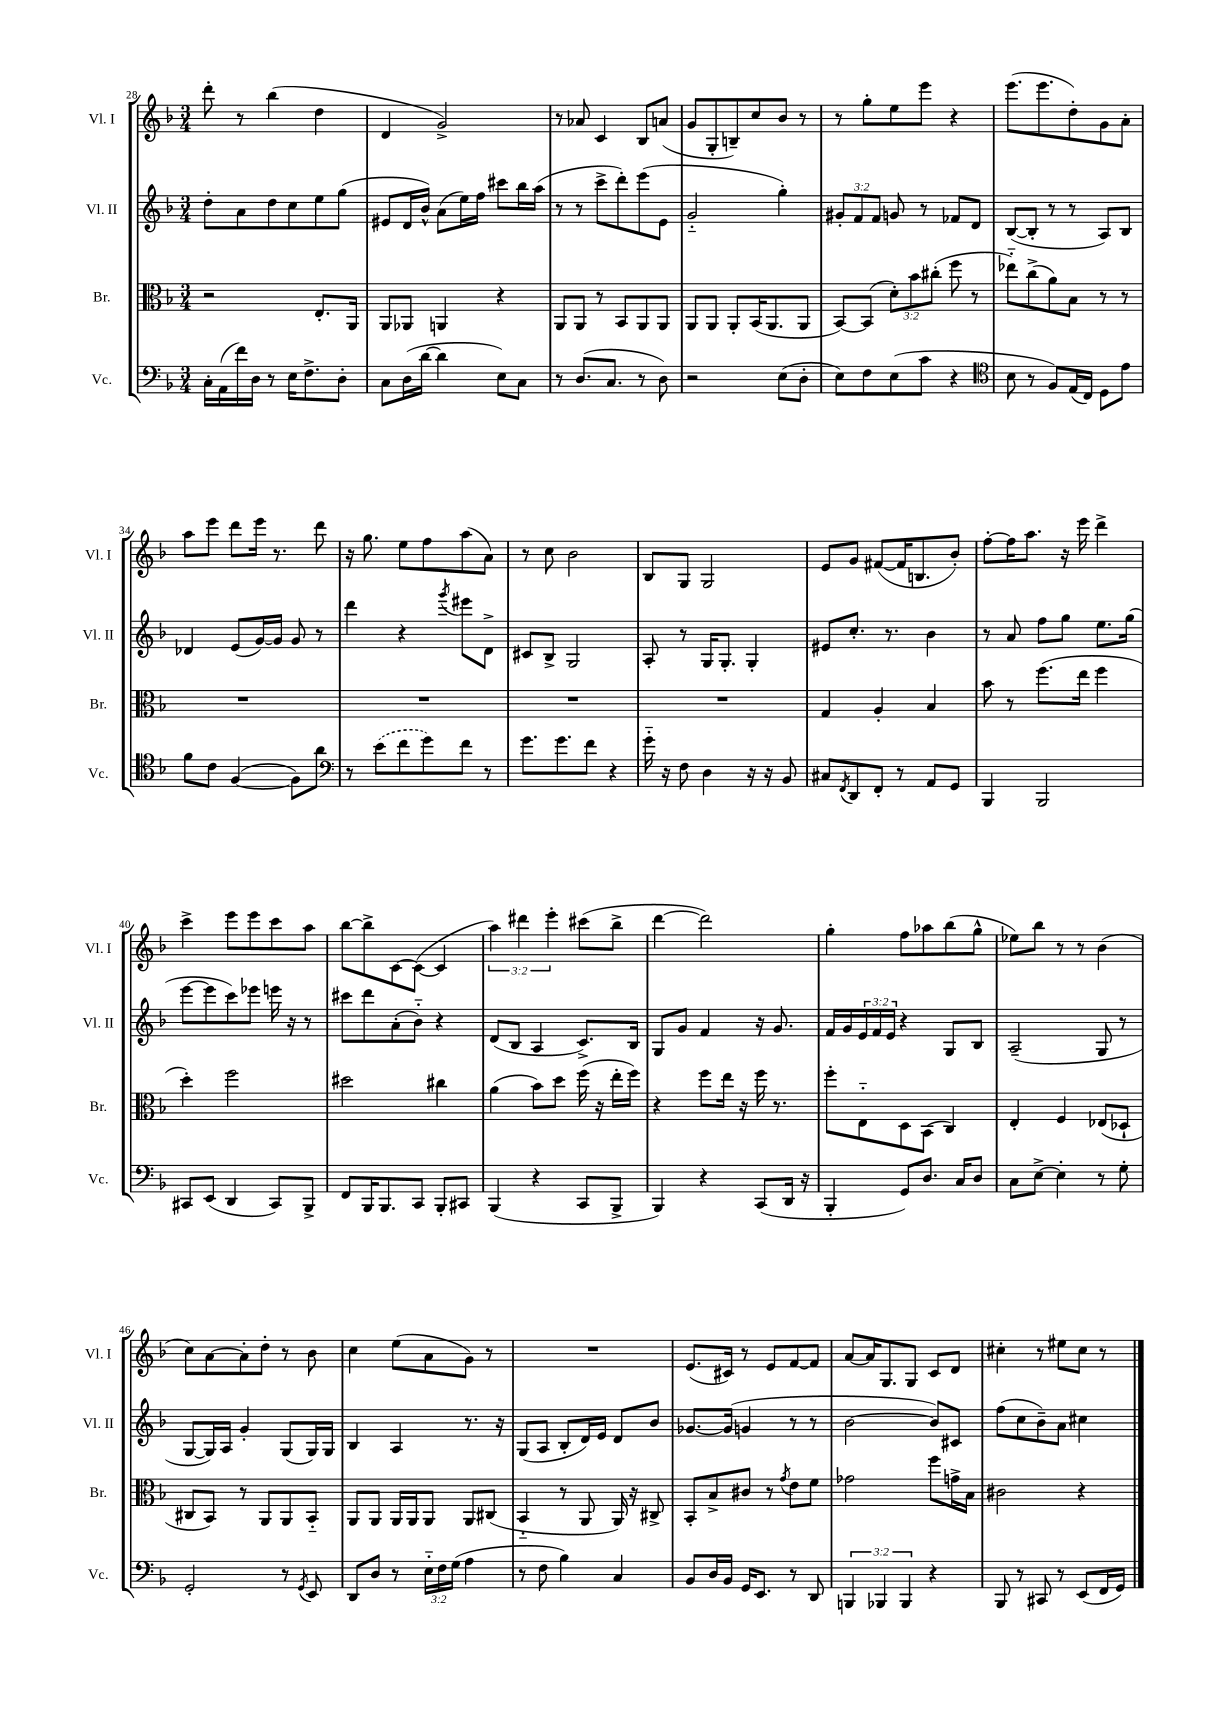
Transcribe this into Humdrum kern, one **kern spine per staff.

**kern	**kern	**kern	**kern
*staff4	*staff3	*staff2	*staff1
*clefF4	*clefC3	*clefG2	*clefG2
*k[b-]	*k[b-]	*k[b-]	*k[b-]
*M3/4	*M3/4	*M3/4	*M3/4
16C'	2r	8dd'	8ddd'
(16AA	.	.	.
16f)	.	8a	8r
16D	.	.	.
8r	.	8dd	(4bb-
16E	.	8cc	.
8.F^	.	.	.
.	8.E'	8ee	4dd
8D'	.	(8gg	.
.	16AA	.	.
=	=	=	=
8C	8AA	8e#	4d
(16D	8AA-	16d	.
[16d	.	16b-^^)	.
4d]	4AA	(8a	2g^)
.	.	16ee)	.
.	.	16ff	.
8E)	4r	8ccc#	.
8C	.	16bb-	.
.	.	(16aa	.
=	=	=	=
8r	8AA	8r	8r
(8.D	8AA	8r	8a-
.	8r	8ccc^	4c
8.C	.	.	.
.	8BB-	8ddd')	.
8r	8AA	(8eee	8B-
8D)	8AA	8e	(8a
=	=	=	=
2r	8AA	2g'~	8g
.	8AA	.	8G'
.	8AA'	.	8B~)
.	(16BB-	.	8cc
.	8.AA	.	.
(8E	.	4gg')	8b-
8D'	8AA	.	8r
=	=	=	=
8E)	[8BB-)	12g#'	8r
.	.	12f	.
8F	(8BB-]	.	8gg'
.	.	12f	.
(8E	12d')	8g	8ee
.	12b-	.	.
8c	.	8r	8eee
.	(12cc#'	.	.
4r	8ff	8f-	4r
.	8r	8d	.
=	=	=	=
*clefC4	*	*	*
8B-	8ee-'~)	([8B-	(8.eee
8r	(8cc^	8B-']	.
.	.	.	8.eee
8F)	8a)	8r	.
(16E	8B-	8r	8dd')
16C)	.	.	.
8D	8r	8A)	8g
8e	8r	8B-	8a'
=	=	=	=
8f	2.r	4d-	8aa
8c	.	.	8eee
([4F	.	(8e	8ddd
.	.	[16g)	16eee
.	.	16g]	8.r
8F])	.	8g	.
8a	.	8r	8ddd
=	=	=	=
*clefF4	*	*	*
8r	2.r	4ddd	16r
.	.	.	8.gg
(8e	.	.	.
8f	.	4r	8ee
8g)	.	.	8ff
.	.	8qggg	.
8f	.	8eee#	(8aa
8r	.	8d^	8a)
=	=	=	=
8.g	2.r	8c#	8r
.	.	8B-^	8cc
8.g	.	.	.
.	.	2G	2b-
8f	.	.	.
4r	.	.	.
=	=	=	=
16g'~	2.r	8A'	8B-
16r	.	.	.
8F	.	8r	8G
4D	.	16G	2G
.	.	8.G'	.
16r	.	4G'	.
16r	.	.	.
8BB-	.	.	.
=	=	=	=
8C#	4G	8e#	8e
8qFF	.	.	.
8DD	.	8.cc'	8g
8FF'	4A'	.	([8f#
.	.	8.r	.
8r	.	.	16f#]
.	.	.	8.B
8AA	4B-	4b-	.
8GG	.	.	8b-')
=	=	=	=
4BBB-	8b-	8r	[8ff'
.	8r	8a	16ff]
.	.	.	8.aa
2BBB-	(8.ff	8ff	.
.	.	8gg	16r
.	16ee	.	16eee
.	4ff	8.ee	4ddd^
.	.	(16gg	.
=	=	=	=
8CC#	4dd')	[8eee	4ccc^
(8EE	.	8eee]	.
4DD	2ff	8ccc)	8eee
.	.	8eee-	8eee
8CC#)	.	16eee	8ccc
.	.	16r	.
8BBB-^	.	8r	8aa
=	=	=	=
8FF	2dd#	8ccc#	[8bb-
16BBB-	.	8ddd	8bb-^]
8.BBB-	.	.	.
.	.	(8a'	[8c
8CC	.	8b-'~)	(8c_
8BBB-'	4cc#	4r	4c]
8CC#	.	.	.
=	=	=	=
(4BBB-	(4a	(8d	6aa)
.	.	8B-	.
.	.	.	6ddd#
4r	8b-)	4A	.
.	.	.	6eee'
.	8dd	.	.
8CC	(16ff	8.c^)	(8ccc#
.	16r	.	.
8BBB-^	16ee'	.	8bb-^
.	16ff)	16B-	.
=	=	=	=
4BBB-)	4r	8G	[4ddd
.	.	8g	.
4r	8ff	4f	2ddd])
.	16ee	.	.
.	16r	.	.
(8CC	16ff	16r	.
.	8.r	8.g	.
16DD	.	.	.
16r	.	.	.
=	=	=	=
4BBB-'	8ff'	16f	4gg'
.	.	16g	.
.	8E'~	24e	.
.	.	24f	.
.	.	24e	.
8GG)	8D	4r	8ff
8.D	(8BB-	.	8aa-
.	4C)	8G	(8bb-
16C	.	.	.
8D	.	8B-	8gg^^
=	=	=	=
8C	4E'	(2A~	8ee-)
[8E^	.	.	8bb-
4E']	4F	.	8r
.	.	.	8r
8r	(8E-	8G	(4b-
8G'	8D-`	8r	.
=	=	=	=
2GG'	8C#	[8G	8cc)
.	8BB-)	16G])	[8a
.	.	16A	.
.	8r	4g'	8a']
.	8AA	.	8dd'
8r	8AA	(8G	8r
8qGG	.	.	.
8EE	8BB-'~	16G)	8b-
.	.	16G	.
=	=	=	=
8DD	8AA	4B-	4cc
8D	8AA	.	.
8r	16AA	4A	(8ee
.	16AA	.	.
24E'~	8AA	.	8a
24F	.	.	.
(24G	.	.	.
4A	8AA	8.r	8g)
.	(8C#	.	8r
.	.	16r	.
=	=	=	=
8r	4BB-'~	(8G	2.r
8F	.	8A	.
4B-)	8r	8B-'	.
.	8AA	16d)	.
.	.	16e	.
4C	16AA)	8d	.
.	16r	.	.
.	8C#^	8b-	.
=	=	=	=
8BB-	8BB-'	[8.g-	(8.e
16D	8B-^	.	.
16BB-	.	(16g-]	16c#)
16GG	8c#	4g	8r
8.EE	.	.	.
.	8r	.	8e
.	8qg	.	.
8r	8e	8r	[8f
8DD	8f	8r	8f]
=	=	=	=
6BBB	2g-	[2b-	[8a
.	.	.	16a]
6BBB-	.	.	.
.	.	.	8.G
6BBB-	.	.	.
.	.	.	8G
4r	8ff	8b-])	8c
.	16g^	8c#	8d
.	16B-	.	.
=	=	=	=
8BBB-	2c#	(8ff	4cc#'
8r	.	8cc	.
8CC#	.	8b-~)	8r
8r	.	8a	8ee#
(8EE	4r	4cc#	8cc#
16FF	.	.	8r
16GG)	.	.	.
==	==	==	==
*-	*-	*-	*-
